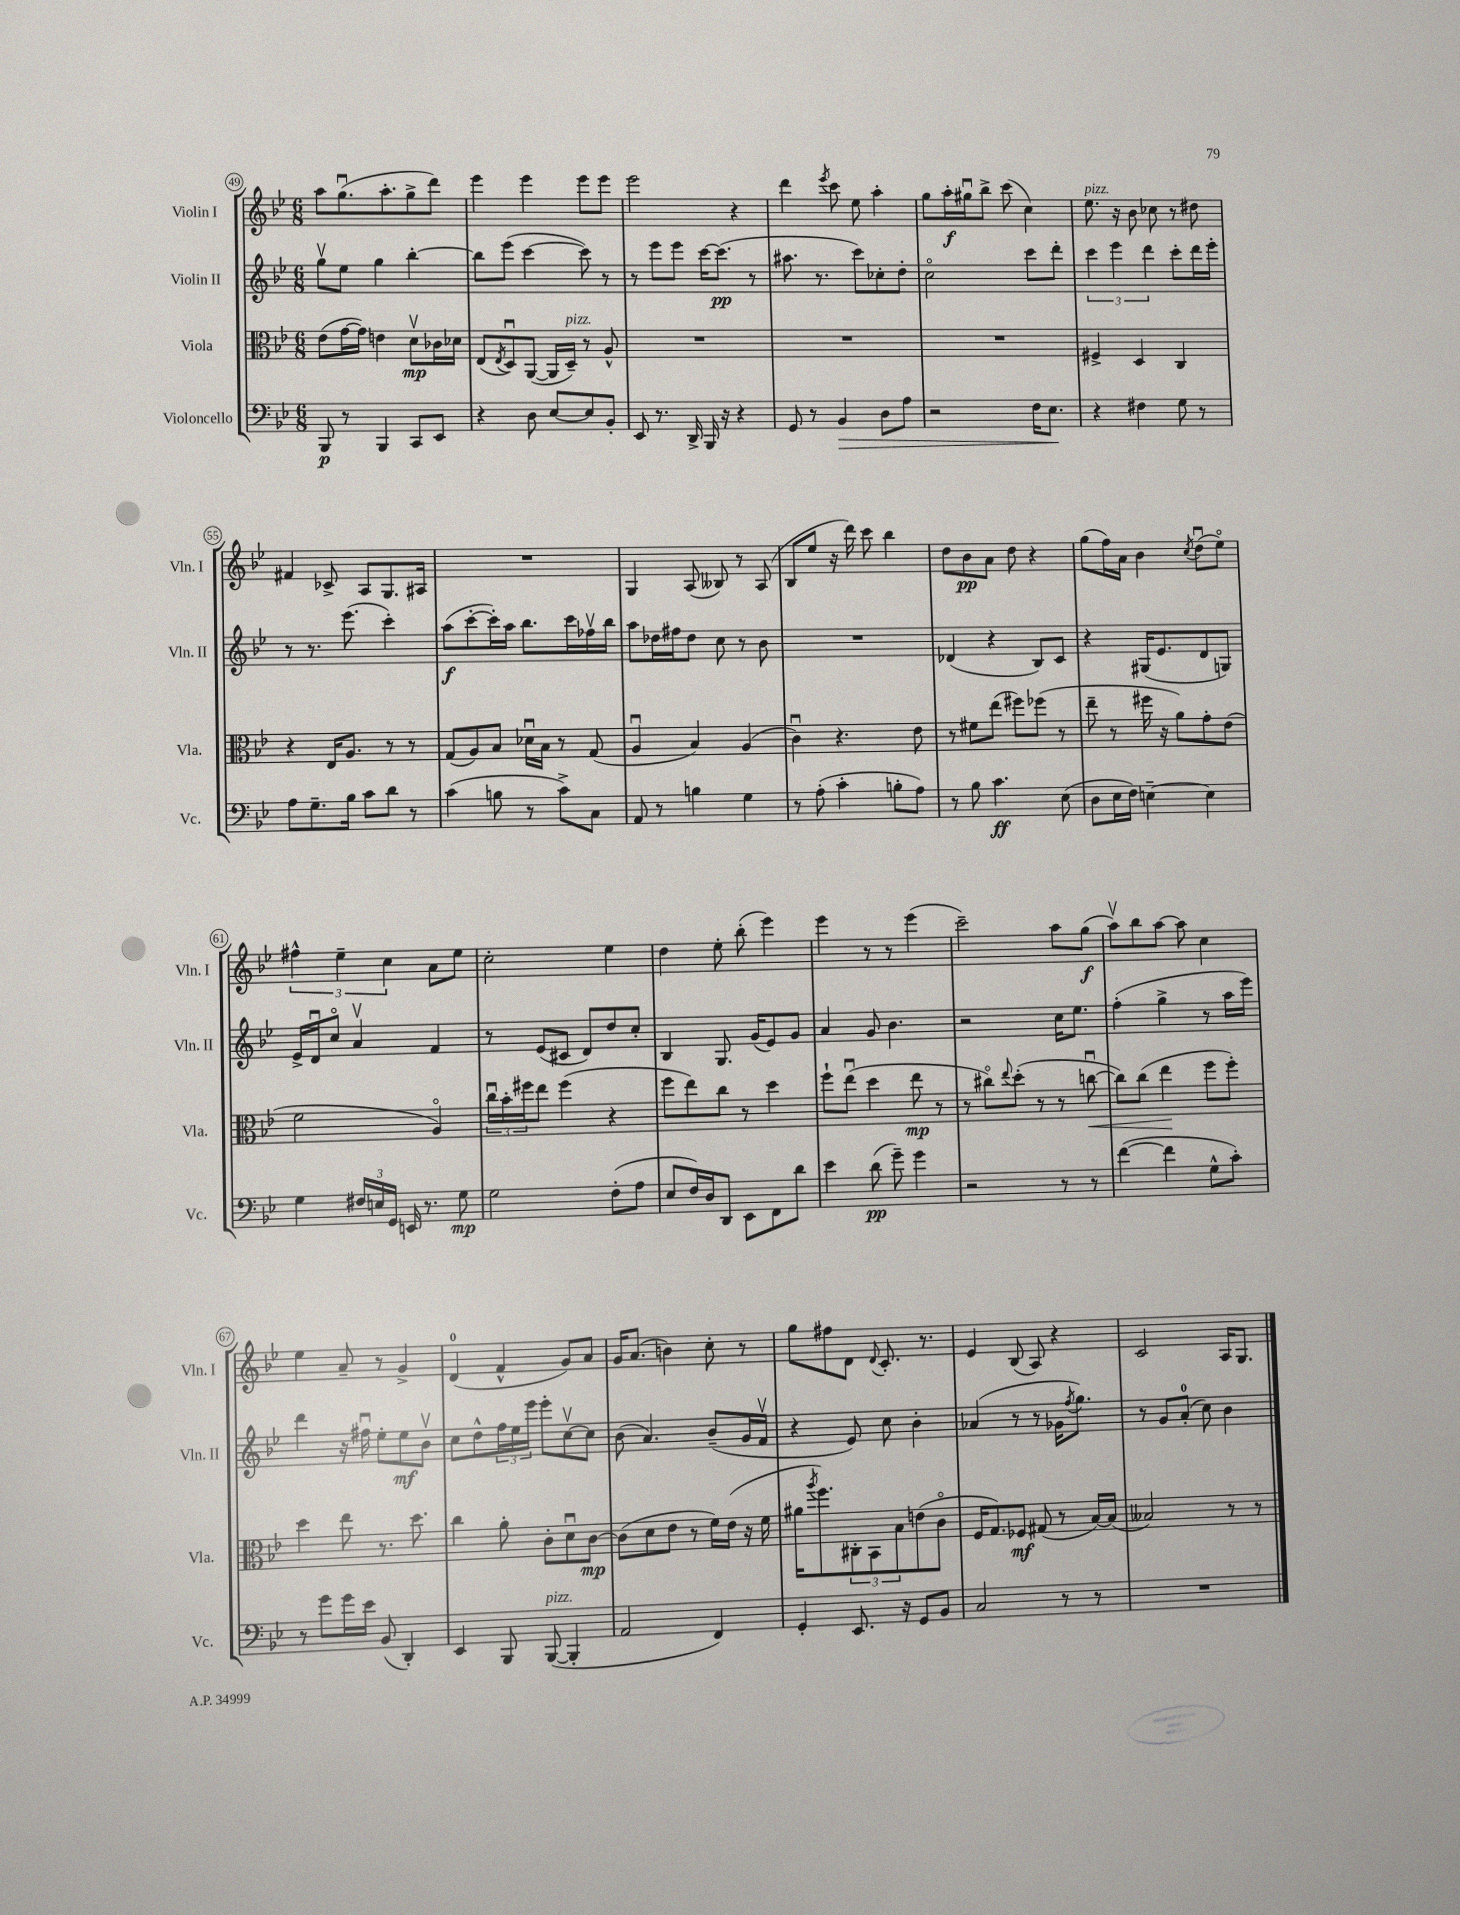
<<
\new StaffGroup <<
\new Staff = "s0" \with { instrumentName = "Violin I" shortInstrumentName = "Vln. I" } {
    \clef treble \key bes \major \numericTimeSignature \time 6/8
    a''8 g''8.\downbow( a''8.-. g''8-> d'''8) |
    ees'''4 ees'''4 ees'''8 ees'''8 |
    ees'''2 r4 |
    d'''4 \acciaccatura { ees'''8 } c'''8 ees''8 a''4-. |
    g''8 a''16-.\f gis''16\downbow bes''8-> c'''8( c''4) |
    ees''8.^\markup { \italic "pizz." } r16 bes'8 ces''8 r8 dis''8 |
    fis'4 ces'8-> a8 g8. ais16 |
    R2. |
    g4 a8( beses8) r8 a8( |
    bes8 ees''8 r16 d'''16) c'''8 bes''4 |
    d''8 bes'8\pp a'8 d''8 r4 |
    g''8( f''16) a'16 bes'4 \acciaccatura { c''8 } d''8\downbow( ees''8\flageolet) |
    \tuplet 3/2 { fis''4-^ ees''4-- c''4 } a'8 ees''8 |
    c''2-. ees''4 |
    d''4 ees''8-. bes''8-.( ees'''4) |
    ees'''4 r8 r8 ees'''4( |
    c'''2--) a''8 g''8\f( |
    a''8\upbow) bes''8 a''8~ a''8 c''4 |
    ees''4 a'8-- r8 g'4-> |
    d'4-0( f'4-^ g'8) a'8 |
    g'16 a'8.( b'4) c''8-. r8 |
    g''8 fis''8 d'8 \appoggiatura { d'8 } c'8.-. r8. |
    ees'4 bes8( a8) r4 |
    c'2 a16 g8. \bar "|." |
}
\new Staff = "s1" \with { instrumentName = "Violin II" shortInstrumentName = "Vln. II" } {
    \clef treble \key bes \major \numericTimeSignature \time 6/8
    g''8\upbow ees''8 g''4 bes''4~-. |
    bes''8 ees'''8( c'''4~ c'''8) r8 |
    r8 ees'''8 ees'''8 c'''16~ c'''8.\pp( r8 |
    ais''8. r8. c'''8) ces''8-. d''8-. |
    c''2\flageolet c'''8 d'''8-. |
    \tuplet 3/2 { c'''4 ees'''4 d'''4 } c'''8-. d'''16 ees'''16-. |
    r8 r8. ees'''8.( c'''4-.) |
    a''8\f( c'''8~-. c'''16-.) a''16 bes''8. c'''16 fes''16\upbow bes''16 |
    a''8 des''16 fis''16 des''8 c''8 r8 bes'8 |
    R2. |
    des'4( r4 bes8) c'8 |
    r4 gis16( ees'8. d'8 g8) |
    ees'16-> d'16\downbow c''8\flageolet a'4\upbow f'4 |
    r8 ees'8( cis'8 d'8) d''8 c''8-. |
    bes4 g8. g'16( ees'8) g'8 |
    a'4 g'8 bes'4. |
    r2 c''16 ees''8. |
    f''4-.( g''4-> r8 a''16 ees'''16) |
    d'''4 r16 fis''16\downbow ees''8-. ees''8\mf bes'8\upbow |
    c''8 d''8-^ \tuplet 3/2 { f''16 ees''16 ees'''16 } ees'''8-. c''8~\upbow c''8 |
    bes'8( a'4.) bes'8--( g'16 f'16\upbow |
    r4 ees'8) c''8 bes'4-. |
    aes'4( r8 r8 ges'16 \acciaccatura { f''8 } g''8.) |
    r8 g'8 a'8-0-.( c''8) bes'4 \bar "|." |
}
\new Staff = "s2" \with { instrumentName = "Viola" shortInstrumentName = "Vla." } {
    \clef alto \key bes \major \numericTimeSignature \time 6/8
    ees'8( g'16~ g'16) e'4 d'8\upbow\mp ces'16 des'16 |
    ees8( \acciaccatura { ees8 } d8\downbow) a,8~( a,16 d16--^\markup { \italic "pizz." }) r8 a8-^ |
    R2. |
    R2. |
    R2. |
    fis4-> d4 c4 |
    r4 ees16 a8. r8 r8 |
    g8( a8) bes8 des'16\downbow bes16 r8 g8( |
    a4\downbow bes4) a4( |
    c'4\downbow) r4. ees'8 |
    r8 fis'8 ees''8( fis''8) fes''8( r8 |
    ees''8-- r8 fis''16 r16 a'8) g'8-. ees'8( |
    f'2 a4\flageolet) |
    \tuplet 3/2 { c''16\downbow bes'16-. fis''16 } ees''8 fis''4( r4 |
    f''8 ees''8) c''8 r8 d''4 |
    f''8-! ees''8\downbow( d''4 ees''8\mp r8 |
    r8 cis''8\flageolet) \appoggiatura { ees''8 } d''8-.( r8 r8 c''8~\downbow\< |
    c''8) c''8( ees''4\! f''8 f''8-.) |
    d''4 ees''8 r8. d''8. |
    c''4 a'8-. c'8-. d'8\downbow c'8~\mp |
    c'8( d'8 ees'8 r8 f'16) ees'16( r16 f'16 |
    ais'16 \acciaccatura { a''8 } f''8.) \tuplet 3/2 { cis8-. bes,8 bes8 } e'8( c'8\flageolet |
    f16 g8.) fes8\mf gis8( r8 bes16~) bes16( |
    beses2) r8 r8 \bar "|." |
}
\new Staff = "s3" \with { instrumentName = "Violoncello" shortInstrumentName = "Vc." } {
    \clef bass \key bes \major \numericTimeSignature \time 6/8
    bes,,8\p r8 bes,,4 c,8 ees,8 |
    r4 d8 ees8~ ees8 bes,8-. |
    ees,8 r8. d,16-> bes,,16 r16 r4 |
    g,8 r8 bes,4\> d8 a8 |
    r2 f16 ees8.\! |
    r4 fis4 g8 r8 |
    a8 g8.-- bes16 c'8 d'8 r8 |
    c'4( b8 r8 c'8->) c8 |
    a,8 r8 b4 g4 |
    r8 a8-.( c'4-. b8-. a8) |
    r8 bes8 c'4.\ff ees8( |
    d8 ees16 f16) e4~-- e4 |
    g4 \tuplet 3/2 { fis16 e16 g,16 } e,16 r8. g8\mp |
    g2 f8-.( a8 |
    ees8 f16) d16 d,8 ees,8 f,8 d'8 |
    ees'4 d'8\pp( g'8--) g'4 |
    r2 r8 r8 |
    f'4~( f'4 g8-^ c'8-.) |
    r8 g'8 g'16 ees'16 bes,8( d,4-.) |
    ees,4 bes,,8 bes,,8~^\markup { \italic "pizz." }( bes,,4-. |
    a,2 f,4) |
    g,4-. ees,8. r16 g,8 bes,8 |
    c2 r8 r8 |
    R2. \bar "|." |
}
>>
>>
\layout { \context { \Score currentBarNumber = #49 \override BarNumber.stencil = #(make-stencil-circler 0.1 0.3 ly:text-interface::print) } }
